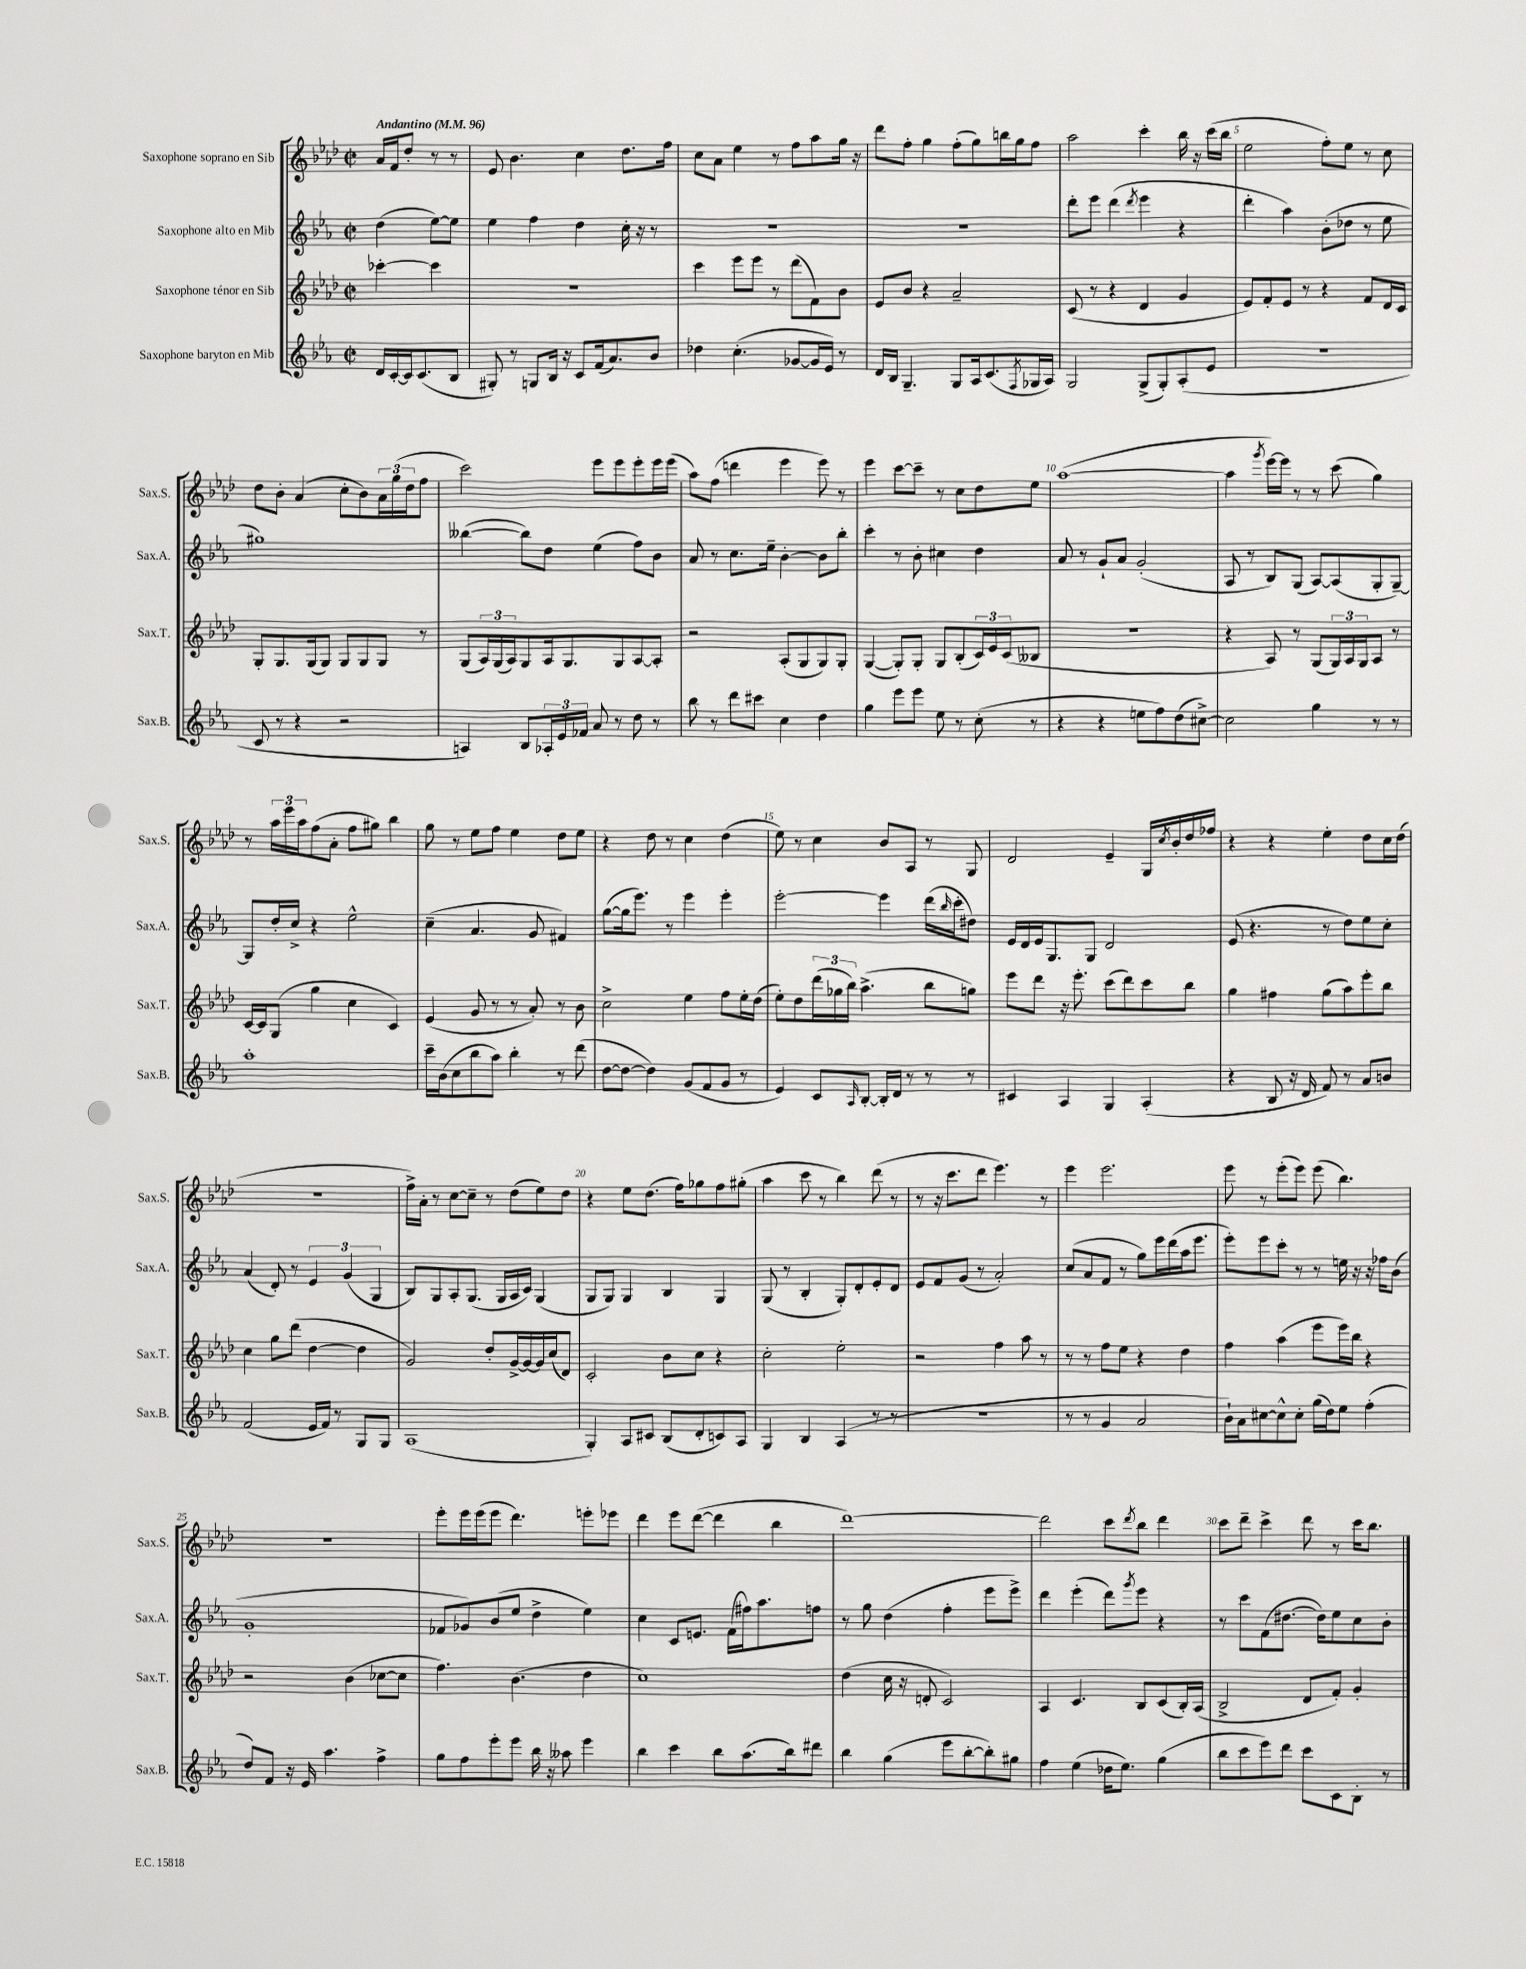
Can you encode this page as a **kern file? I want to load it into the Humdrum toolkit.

**kern	**kern	**kern	**kern
*part4	*part3	*part2	*part1
*staff4	*staff3	*staff2	*staff1
*I"Saxophone baryton en Mib	*I"Saxophone ténor en Sib	*I"Saxophone alto en Mib	*I"Saxophone soprano en Sib
*I'Sax.B.	*I'Sax.T.	*I'Sax.A.	*I'Sax.S.
*clefG2	*clefG2	*clefG2	*clefG2
*k[b-e-a-]	*k[b-e-a-d-]	*k[b-e-a-]	*k[b-e-a-d-]
*M2/2	*M2/2	*M2/2	*M2/2
*met(c|)	*met(c|)	*met(c|)	*met(c|)
*MM96	*MM96	*MM96	*MM96
=	=	=	=
!	!	!	!LO:TX:a:B:t=Andantino
16d/LL	[4ccc-X'\	(4dd\	16a-/LL
[16c'/	.	.	16f/J
16c/J]	.	.	8dd-'/J
(8.c/	.	.	.
.	4ccc-\]	[8ee-\L)	8r
8B-/J	.	8ee-\J]	8r
=1	=1	=1	=1
8G#X'/)	1r	4ee-\	8e-/
8r	.	.	4.b-\
8Gn/L	.	4ff\	.
16B-/Jk	.	.	.
16r	.	.	.
8c/L	.	4dd\	4cc\
(16f/k	.	.	.
8.a-/)	.	.	.
.	.	16cc'\	8.dd-\L
.	.	16r	.
8b-/J	.	8r	.
.	.	.	16ff\Jk
=2	=2	=2	=2
4dd-X\	4ccc\	1r	8cc\L
.	.	.	8a-\J
(4.cc'\	8eee-\L	.	4ee-\
.	8eee-\J	.	.
.	8r	.	8r
[8g-X/L	(8ddd-\L	.	8ff\L
16g-/L]	8f\)	.	8aa-\
16e-/JJ)	.	.	.
8r	8b-\J	.	16gg\Jk
.	.	.	16r
=3	=3	=3	=3
16d/LL	8e-/L	1r	8ddd-\L
16B-/JJ	.	.	.
4.G~/	8b-/J	.	8ff'\J
.	4r	.	4gg\
8G/L	2a-~/	.	(8ff'\L
16A-/k	.	.	8gg\)
(8.c/	.	.	.
.	.	.	16bbn\L
.	.	.	16gg\J
8qF/	.	.	.
16G-X/L	.	.	8ff\J
16A-/JJ)	.	.	.
=4	=4	=4	=4
2G/	(8c/	8ddd'\L	2aa-\
.	8r	8eee-\J	.
.	4r	(4ddd\	.
.	.	8qddd/	.
(8G^/L	4d-/	4eee-\	4ccc'\
8G'/)	.	.	.
(8A-'/	4g/	4r	16bb-\
.	.	.	16r
8e-/J	.	.	(16ccc\LL
.	.	.	16bb-\JJ
=5	=5	=5	=5
1r	8e-/L)	4ddd'\	2ee-\
.	8f'/	.	.
.	8e-/J	4aa-\)	.
.	8r	.	.
.	4r	(8b-'\L	8ff'\L)
.	.	8dd-X\J	8ee-\J
.	8f/L	8r	8r
.	16d-/L	8ee-\	8cc\
.	16c/JJ	.	.
!!LO:LB:g=z
=6	=6	=6	=6
8c/	8G'/L	1gg#X)	8dd-\L
8r	8.G/	.	8b-'\J
4r	.	.	(4a-/
.	(16G/k	.	.
.	8G/J)	.	.
2r	8G/L	.	8cc'\L
.	8G/	.	8b-\)
.	8G/J	.	24a-\L
.	.	.	(24gg\
.	.	.	24dd-\J
.	8r	.	8ff\J
=7	=7	=7	=7
4An/)	(8G/L	([4bb--X\	2ccc\)
.	24A-/L)	.	.
.	(24G/	.	.
.	24A-/J)	.	.
8B-/L	8G/	8bb--\L])	.
24A-X'/L	16A-/k	8dd\J	.
24e-/	.	.	.
.	8.G/	.	.
24f-X/JJ	.	.	.
8a-/	.	(4ee-\	8eee-\L
8r	8G/	.	8eee-\
8dd\	[8A-/	8ff\L)	8eee-'\
8r	8A-'/J]	8b-\J	16eee-\L
.	.	.	(16eee-\JJ
=8	=8	=8	=8
8bb-\	2r	8a-/	8aa-\L)
8r	.	8r	(8ff\J
8ddd\L	.	8.cc\L	4dddn\
8ccc#X\J	.	.	.
.	.	16ee-~\Jk	.
4cc\	(8A-'/L	[4b-'\	4eee-\
.	8G/	.	.
4dd\	8G/)	8b-\L]	8eee-\)
.	8G'/J	8bb-'\J	8r
=9	=9	=9	=9
4gg\	([4G/	4ccc'\	4eee-\
8eee-\L	8G'/L])	8r	[8ccc\L
8eee-\J	8G'/J	8b-'\	8ccc~\J]
8ee-\	8G/L	4cc#X\	8r
8r	(8B-'/	.	8cc\L
(8cc'\	24c/L)	4dd\	8dd-\
.	24e-/	.	.
.	(24c/J	.	.
8r	8B--X/J	.	8ee-\J
=10	=10	=10	=10
4r	1r	8a-/	([1aa-
.	.	8r	.
4r	.	8g`/L	.
.	.	8a-/J	.
8een\L	.	(2g'/	.
8ff\)	.	.	.
(8dd\	.	.	.
[8cc#X^\J)	.	.	.
=11	=11	=11	=11
2cc#\]	4r	8A-/	4aa-\]
.	.	8r	.
.	.	.	8qggg/
.	8A-/)	8B-/L)	[16eee-\LL)
.	.	.	16eee-\JJ]
.	8r	(8G/J	8r
4gg\	(8G/L	[8A-/L)	8r
.	24G/L)	(8A-/]	(8ccc\
.	24A-/	.	.
.	24G/J	.	.
8r	8A-/J	8G'/	4gg\)
8r	8r	[8G~/J)	.
!!LO:LB:g=z
=12	=12	=12	=12
1aa-'	[16c/LL	8G/L]	8r
.	16c/J]	.	.
.	(8G/J	16dd'/L	24aa-\LL
.	.	.	24eee-\
.	.	16cc^/JJ	.
.	.	.	24aa-\J
.	4gg\	4r	(8ff\
.	.	.	8a-'\J
.	4cc\	2ee-^^\	8ff\L
.	.	.	8gg#X\J)
.	4c/)	.	4bb-\
=13	=13	=13	=13
16ccc~\LL	(4e-/	(4cc~\	8gg\
(16b-\J	.	.	.
8cc\	.	.	8r
8bb-\	8g/	4.a-/	8ee-\L
8aa-\J)	8r	.	8ff\J
4bb-'\	8r	.	4ee-\
.	8a-'/)	8g/	.
8r	8r	4f#X/)	8dd-\L
(8ddd\	8b-\	.	8ee-\J
=14	=14	=14	=14
[8dd\L	2cc^\	([8gg\L	4r
8dd\J_	.	16gg\k]	.
.	.	8.eee-\J)	.
4dd\])	.	.	8dd-\
.	.	8r	8r
(8g/L	4ee-\	4eee-\	4cc\
8f/	.	.	.
8g/J	8ff\L	4eee-'\	(4dd-\
8r	16ee-'\L	.	.
.	(16dd-\JJ	.	.
=15	=15	=15	=15
4e-/)	8ee-'\L)	[2eee-'\	8ee-\)
.	8dd-\	.	8r
8c/L	(24ddd-\L	.	4cc\
.	24gg-X\	.	.
.	24bb-\JJ)	.	.
16qqA-/	.	.	.
[8B-'/J	(4.aa-^\	.	.
16B-'/LL]	.	4eee-\]	8b-/L
16d/JJ	.	.	.
8r	.	.	8A-/J
8r	8bb-\L	(16ddd\LL	8r
.	.	16qqbb-/	.
.	.	16ccc'\J	.
8r	8ggn\J)	8dd#X\J)	8G/
=16	=16	=16	=16
4c#X/	8eee-\L	16e-/LL	2d-/
.	.	16d/	.
.	8ddd-\J	16e-/J	.
.	.	8.G/	.
4A-/	16r	.	.
.	8.eee-'\	.	.
.	.	8G/J	.
4G/	(8ccc\L	2d/	4e-~/
.	8ddd-\)	.	.
(4A-'/	8ccc\	.	16G/LL
.	.	.	8qcc/
.	.	.	16b-'/
.	8bb-\J	.	16dd-/
.	.	.	16ff-X/JJ
=17	=17	=17	=17
4r	4gg\	(8e-/	4r
.	.	4.r	.
8B-/	4ff#X\	.	4r
16r	.	.	.
16d/	.	.	.
8f/)	(8gg\L	8r	4ee-'\
8r	8aa-\)	8dd\L)	.
8a-/L	8eee-'\	8ee-\	8dd-\L
8bn/J	8bb-\J	8cc'\J	16cc\L
.	.	.	(16dd-\JJ
!!LO:LB:g=z
=18	=18	=18	=18
(2f/	4cc\	(4a-/	1r
.	8gg\L	8d'/)	.
.	(8ddd-\J	8r	.
16e-/LL	[4dd-\	6e-/	.
16f/JJ)	.	.	.
8r	.	.	.
.	.	(6g/	.
8G/L	4dd-\]	.	.
.	.	6G/	.
8G/J	.	.	.
=19	=19	=19	=19
(1A-	2g/)	8B-/L)	16ff^\LL)
.	.	.	16a-'\JJ
.	.	8G/	8r
.	.	8A-'/	[8cc\L
.	.	(8.G/J	8cc~\J]
.	8dd-'/L	.	8r
.	.	16G/LL	.
.	[16g^/L	16A-/	(8dd-\L
.	16g/_	16c/JJ)	.
.	16g/]	(4G/	8ee-\)
.	(16cc/J	.	.
.	8d-/J)	.	8dd-\J
=20	=20	=20	=20
4G'/)	2c'/	8G/L	4r
.	.	8G/J)	.
8A-/L	.	4G/	8ee-\L
8c#X/J	.	.	(8.dd-\J
(8B-/L	8b-\L	4B-/	.
.	.	.	16ff\KL)
8d'/	8cc\J	.	8gg-X\
8cn/)	4r	4G/	8ff\
8A-/J	.	.	(8gg#X'\J
=21	=21	=21	=21
4G/	2cc'\	(8G/	4aa-\
.	.	8r	.
4B-/	.	4B-'/	8ccc\
.	.	.	8r
(4A-/	2ee-'\	8G'/L)	4bb-\)
.	.	8d'/	.
8r	.	8e-'/	(8ddd-\
8r	.	8d/J	8r
=22	=22	=22	=22
1r	2r	8e-/L	8r
.	.	8f/	16r
.	.	.	8.ccc\L
.	.	(8g/J	.
.	.	8r	8ddd-\J
.	4ff\	2a-'/)	4.eee-\)
.	8aa-\	.	.
.	8r	.	8r
=23	=23	=23	=23
8r	8r	(8cc/L	4eee-\
8r	8r	8a-/	.
4g/	8ff\L	8f/J	2.eee-\
.	8ee-\J	8r	.
2a-/	4r	8gg\L)	.
.	.	16eee-\L	.
.	.	(16ddd\	.
.	4dd-\	16aa-\J	.
.	.	8.eee-\J	.
=24	=24	=24	=24
16b-`\LL)	4ff\	8eee-'\L)	8eee-\
16a-\J	.	.	.
[8cc#X\	.	8eee-\	8r
8cc#^^\]	(4aa-\	8ccc'\J	(8eee-'\L
8cc#'\J	.	8r	8eee-\J)
(16gg\LL	8eee-\L	8r	(8eee-\
16dd\J)	.	.	.
8ee-\J	16eee-\L)	16een\	4.bb-\)
.	16bb-\JJ	16r	.
(4ff'\	4r	16r	.
.	.	16ff-X\KL	.
.	.	(8b-\J	.
!!LO:LB:g=z
=25	=25	=25	=25
8dd/L)	2r	1g'	1r
8f/J	.	.	.
16r	.	.	.
16e-/	.	.	.
4.aa-\	.	.	.
.	(4b-\	.	.
4ff^\	[8cc-X\L	.	.
.	8cc-\J]	.	.
=26	=26	=26	=26
8gg\L	4.ff\)	8f-X/L	8eee-'\L
8ff\	.	8g-X/)	16eee-\L
.	.	.	(16eee-\J
8eee-'\	.	(8b-/	8eee-\J
8eee-\J	(4.b-\	8ee-/J	4.ddd-\)
16bb-\	.	4dd^\	.
16r	.	.	.
8aa--X\	.	.	.
4eee-\	4dd-\	4ee-\)	8eeen'\L
.	.	.	8eee-X\J
=27	=27	=27	=27
4bb-\	1cc)	4cc\	4ddd-\
4ccc\	.	8c/L	8eee-\L
.	.	8.en/J	([8ddd-\J
8bb-\L	.	.	4ddd-\]
.	.	(16f\LL	.
(8.aa-\	.	16ff#X\J)	.
.	.	8.aa-\	.
.	.	.	4bb-\
16bb-\k)	.	.	.
8ddd#X\J	.	8ffn\J	.
=28	=28	=28	=28
4bb-\	(4dd-\	8r	[1ddd-)
.	.	8gg\	.
(4gg\	16cc\	(4dd\	.
.	16r	.	.
.	8dn'/	.	.
8eee-\L	2c/)	4ff'\	.
[8bb-'\	.	.	.
8bb-'\])	.	8eee-\L	.
8gg#X\J	.	8eee-^\J)	.
=29	=29	=29	=29
4ff\	4A-/	4ddd\	2ddd-\]
(4ee-\	4.c/	(4eee-'\	.
16dd-X\KL	.	8ddd\L)	8ccc\L
8.ee-\J)	.	.	.
.	.	8qggg/	8qddd-/
.	8B-/L	8eee-\J	8bb-\J
(4gg\	(8c/	4r	4ddd-\
.	16B-'/L)	.	.
.	(16A-/JJ	.	.
=30	=30	=30	=30
8bb-\L	2B-^/	8r	8ccc\L
8ccc\	.	8ccc\L	8ddd-~\J
8eee-\)	.	(8f\	4ccc^\
8ddd\J	.	[8.dd#X\J	.
8ccc\L	8d-/L	.	8ddd-\
.	.	16dd#\KL])	.
8c\	8f'/J)	8ee-\	8r
8B-'\J	4g'/	8cc\	16ccc\KL
.	.	.	8.bb-\J
8r	.	8b-'\J	.
==	==	==	==
*-	*-	*-	*-
